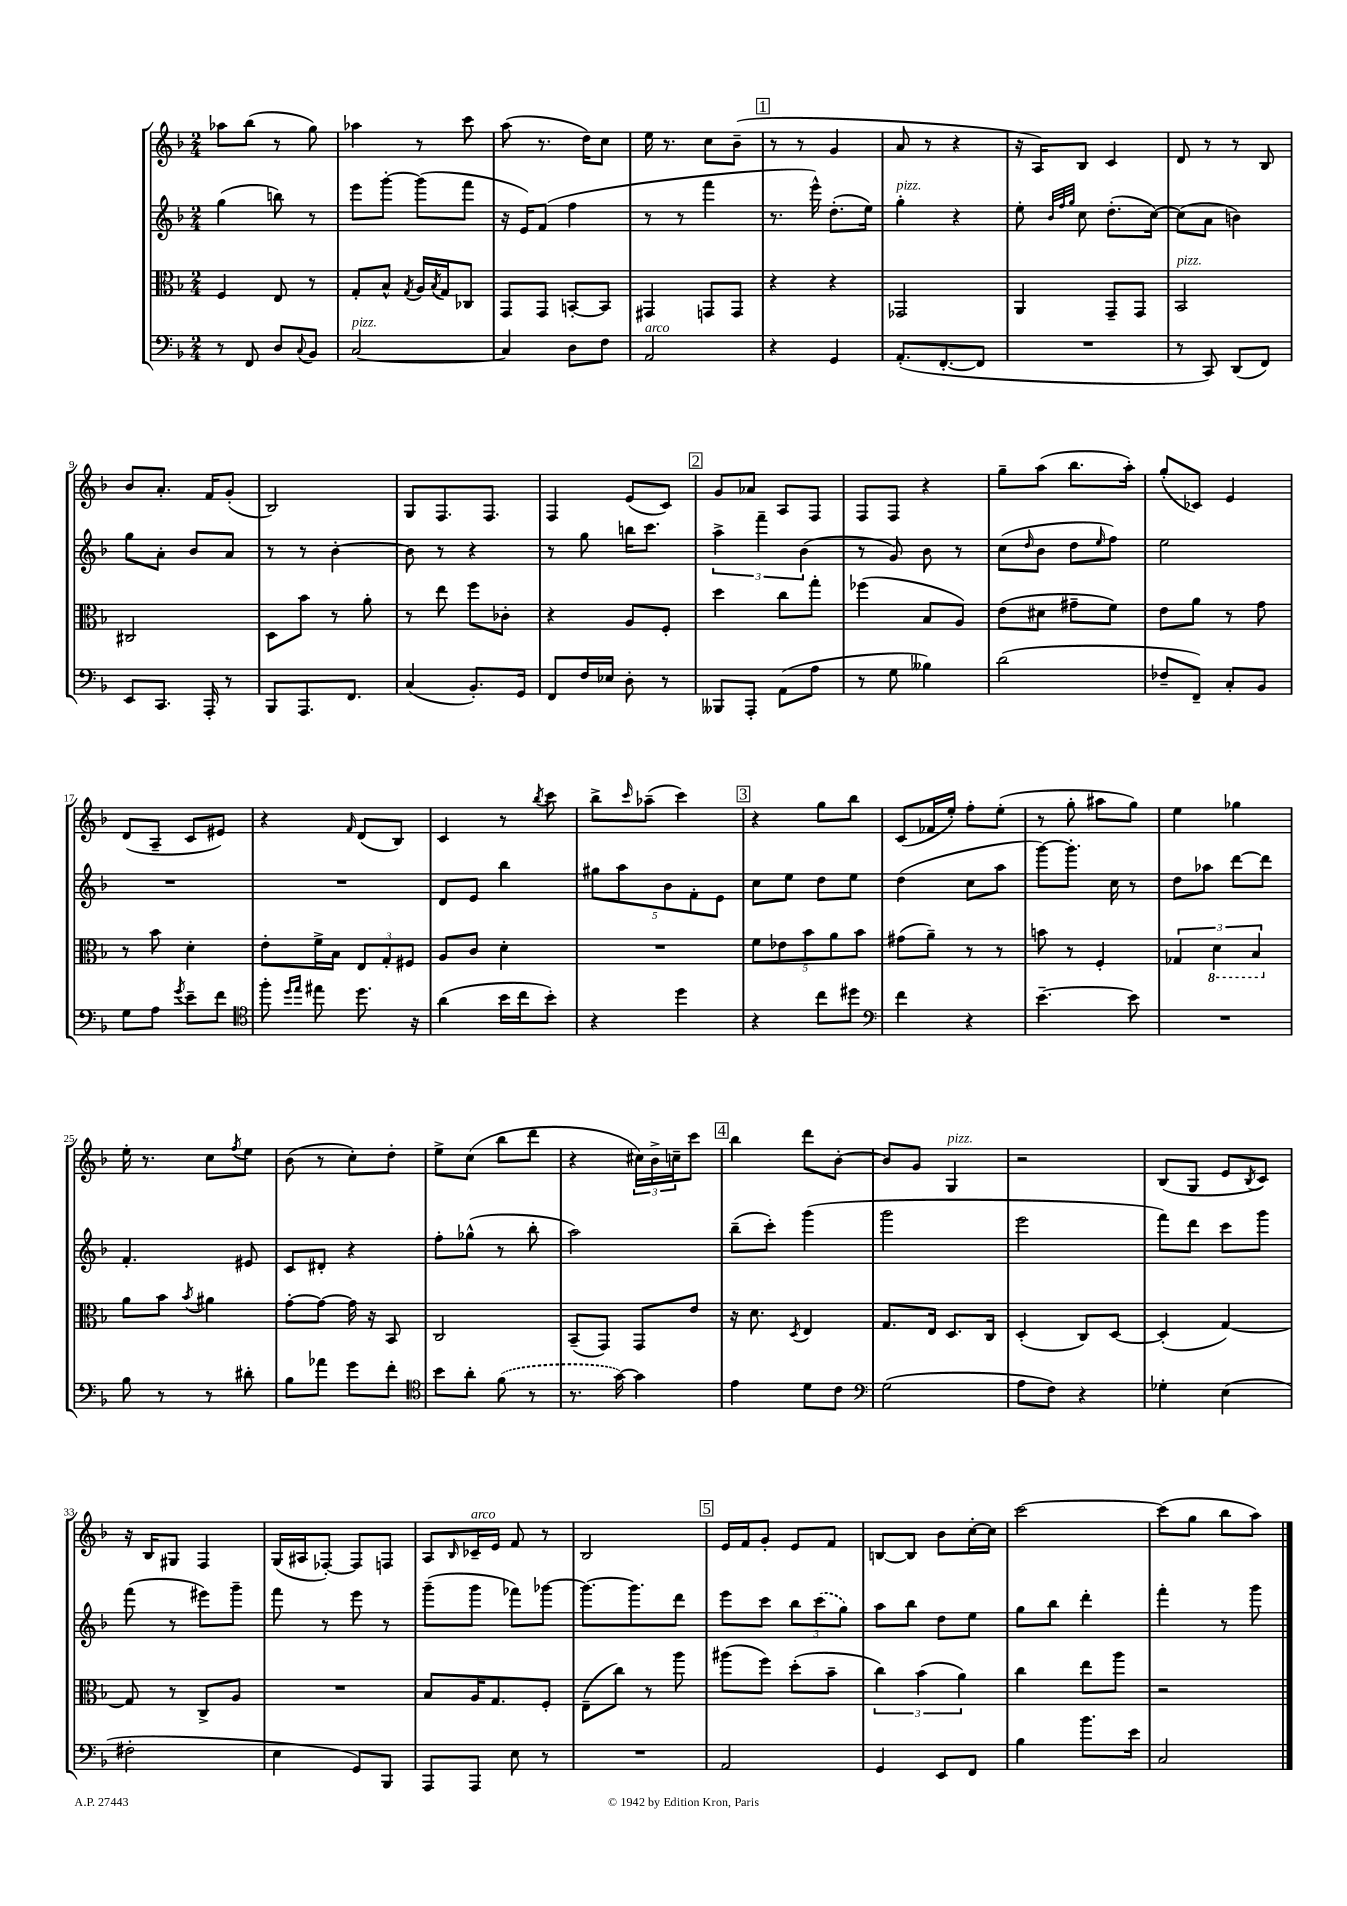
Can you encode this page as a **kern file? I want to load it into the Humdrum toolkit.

**kern	**kern	**kern	**kern
*staff4	*staff3	*staff2	*staff1
*clefF4	*clefC3	*clefG2	*clefG2
*k[b-]	*k[b-]	*k[b-]	*k[b-]
*M2/4	*M2/4	*M2/4	*M2/4
8r	4F/	(4gg\	8aa-\L
8FF/	.	.	(8bb-\J
8D/L	8E/	8bb\)	8r
8qqC/	.	.	.
8BB-/J	8r	8r	8gg\)
=	=	=	=
[2C/	8G'/L	8eee\L	4aa-\
.	8B-^^/J	[8ggg'\J	.
.	8qG/	.	.
.	16A/LL	(8ggg\]L	8r
.	8qB-/	.	.
.	16G/J	.	.
.	8C-/J	8fff\J	8ccc\
=	=	=	=
4C/]	8GG/L	16r	(8aa\
.	.	16e/LK)	.
.	8GG/J	(8f/J	8.r
8D\L	[8BB'/L	4ff\	.
.	.	.	16dd\LK)
8F\J	8BB/]J	.	8cc\J
=	=	=	=
2AA/	4GG#/	8r	16ee\
.	.	.	8.r
.	.	8r	.
.	8GG/L	4fff\	8cc\L
.	8GG/J	.	(8b-~\J
=	=	=	=
4r	4r	8.r	8r
.	.	.	8r
.	.	16eee^^\)	.
4GG/	4r	(8.dd'\L	4g/
.	.	16ee\Jk)	.
=	=	=	=
(8.AA'/L	2GG-/	4gg'\	8a/
.	.	.	8r
[8.FF'/	.	.	.
.	.	4r	4r
8FF/]J	.	.	.
=	=	=	=
2r	4AA/	8ee'\	16r
.	.	.	16A/LK)
.	.	32qqb-/LLL	.
.	.	32qqff/	.
.	.	32qqgg/JJJ	.
.	.	8cc\	8B-/J
.	8GG~/L	(8.dd'\L	4c/
.	8GG/J	.	.
.	.	[16cc\Jk)	.
=	=	=	=
8r	2BB-/	(8cc\]L	8d/
8CC/)	.	8a\J	8r
(8DD/L	.	4b\)	8r
8FF/J)	.	.	8B-/
=	=	=	=
8EE/L	2C#/	8gg\L	8b-/L
8.CC/J	.	8a'\J	8.a'/J
.	.	8b-/L	.
16AAA'/	.	.	16f/LK
8r	.	8a/J	(8g'/J
=	=	=	=
8BBB-/L	8D\L	8r	2B-/)
8.AAA/	8b-\J	8r	.
.	8r	[4b-'\	.
8.FF/J	.	.	.
.	8a'\	.	.
=	=	=	=
(4C/	8r	8b-\]	8G/L
.	8ee\	8r	8.F/
8.BB-'/L)	8ff\L	4r	.
.	.	.	8.F/J
.	8c-'\J	.	.
16GG/Jk	.	.	.
=	=	=	=
8FF/L	4r	8r	4F/
16F/L	.	8gg\	.
16E-/JJ	.	.	.
8D'\	8A/L	16bb\LK	(8e/L
.	.	8.ccc\J	.
8r	8F'/J	.	8c/J)
=	=	=	=
8BBB--/L	4dd\	6aa^\	8g/L
8AAA'/J	.	.	8a-/J
.	.	6fff~\	.
(8AA\L	8cc\L	.	8A/L
.	.	(6b-\	.
8A\J	8gg'\J	.	8F/J
=	=	=	=
8r	(4ff-\	8r	8F/L
8G\	.	8g/)	8F/J
4B--\)	8B-/L	8b-\	4r
.	8A/J)	8r	.
=	=	=	=
(2d\	(8e\L	(8cc\L	8gg~\L
.	.	16qqdd/	.
.	8d#\J	8b-\J	(8aa\J
.	8g#~\L	8dd\L	8.bb-\L
.	.	16qqee/	.
.	8f\J)	8ff\J)	.
.	.	.	16aa'\Jk)
=	=	=	=
8F-~/L	8e\L	2ee\	(8gg'/L
8FF~/J)	8a\J	.	8c-/J)
8C'/L	8r	.	4e/
8BB-/J	8g\	.	.
=	=	=	=
8G\L	8r	2r	(8d/L
8A\J	8b-\	.	8A~/J
8qg/	.	.	.
8e~\L	4d'\	.	8c/L
8f\J	.	.	8e#/J)
=	=	=	=
*clefC4	*	*	*
8ff'\	8e'\L	2r	4r
16qqdd/LL	.	.	.
16qqee/JJ	.	.	.
8ee#\	16f^\L	.	.
.	16B-\JJ	.	.
.	.	.	16qqf/
8.dd\	12E/L	.	(8d/L
.	12G'/	.	.
.	.	.	8B-/J)
.	12F#/J	.	.
16r	.	.	.
=	=	=	=
(4a\	8A/L	8d/L	4c/
.	8c/J	8e/J	.
16b-\LL	4d'\	4bb-\	8r
16cc\J	.	.	.
.	.	.	8qbb-/
8b-'\J)	.	.	8ccc\
=	=	=	=
4r	2r	10gg#\L	8bb-^\L
.	.	10aa\	.
.	.	.	16qqccc/
.	.	.	(8aa-~\J
.	.	10b-\	.
4dd\	.	.	4ccc\)
.	.	10f'\	.
.	.	10e\J	.
=	=	=	=
4r	10f\L	8cc\L	4r
.	10e-\	.	.
.	.	8ee\J	.
.	10b-\	.	.
8cc\L	.	8dd\L	8gg\L
.	10a\	.	.
8dd#\J	.	8ee\J	8bb-\J
.	10b-\J	.	.
=	=	=	=
*clefF4	*	*	*
4f\	(8g#\L	(4dd\	(8c/L
.	8a~\J)	.	16f-/L
.	.	.	16ee'/JJ)
4r	8r	8cc\L	8ff'\L
.	8r	8aa\J	(8ee'\J
=	=	=	=
[4.e~\	8b\	[8ggg\L)	8r
.	8r	8.ggg'\]J	8gg'\
.	4F'/	.	8aa#\L
.	.	16cc\	.
8e\]	.	8r	8gg\J)
=	=	=	=
2r	6G-/	8dd\L	4ee\
.	.	8aa-\J	.
.	6D\	.	.
.	.	[8ddd\L	4gg-\
.	6BB-/	.	.
.	.	8ddd\]J	.
=	=	=	=
8B-\	8a\L	4.f'/	16ee'\
.	.	.	8.r
8r	8b-\J	.	.
.	8qb-/	.	.
8r	4a#\	.	8cc\L
.	.	.	8qff/
8d#'\	.	8e#/	8ee\J
=	=	=	=
8B-\L	[8g'\L	8c/L	(8b-\
8a-\J	8g\_J	8d#'/J	8r
8g\L	16g\]	4r	8cc'\L)
.	16r	.	.
8f'\J	8BB-/	.	8dd'\J
=	=	=	=
*clefC4	*	*	*
8b-\L	2C/	8ff'\L	8ee^\L
8a'\J	.	(8gg-^^\J	(8cc\J
(8f\	.	8r	8bb-\L
8r	.	8bb-'\	8ddd\J
=	=	=	=
8.r	(8BB-~/L	2aa\)	4r
.	8GG/J)	.	.
[16g\)	.	.	.
4g\]	8GG/L	.	24cc#\LL)
.	.	.	24b-^\
.	.	.	24cc~\J
.	8e/J	.	8ccc\J
=	=	=	=
4e\	16r	(8bb-~\L	4bb-\
.	8.d\	.	.
.	.	8ccc'\J)	.
.	8qD/	.	.
8d\L	4E/	(4ggg\	8ddd\L
8c\J	.	.	[8b-'\J
=	=	=	=
*clefF4	*	*	*
(2G\	8.G/L	2ggg\	8b-/]L
.	.	.	8g/J
.	16E/Jk	.	.
.	8.D/L	.	4G/
.	16C/Jk	.	.
=	=	=	=
8A\L	(4D'/	2eee\	2r
8F\J)	.	.	.
4r	8C/L)	.	.
.	[8D/J	.	.
=	=	=	=
4G-'\	(4D'/]	8fff\L)	(8B-/L
.	.	8ddd\J	8G/J
(4E\	[4G/)	8ccc\L	8e/L
.	.	.	8qB-/
.	.	8ggg\J	8c/J)
=	=	=	=
2F#'\	8G/]	(8fff\	16r
.	.	.	16B-/LK
.	8r	8r	8G#/J
.	8C^/L	8eee#\L)	4F/
.	8A/J	8ggg~\J	.
=	=	=	=
4E\	2r	8fff\	(16G/LL
.	.	.	16A#/J
.	.	8r	[8F-'/J)
8GG/L)	.	8eee\	8F-/]L
8BBB-/J	.	8r	8F/J
=	=	=	=
8AAA/L	8B-/L	(8ggg~\L	8A/L
.	.	.	16qqB-/
8AAA/J	16A/K	8ggg\J	16c-~/L
.	8.G/	.	16e/JJ
8E\	.	8fff-\L)	8f/
8r	8F'/J	[8ggg-\J	8r
=	=	=	=
2r	(8E~\L	8.ggg-\_L	2B-/
.	8cc\J)	.	.
.	.	8.ggg-\]	.
.	8r	.	.
.	8aa\	8ddd\J	.
=	=	=	=
2AA/	(8aa#\L	8eee\L	16e/LL
.	.	.	16f/J
.	8ff\J)	8ccc\J	8g'/J
.	(8dd'\L	12bb-\L	8e/L
.	.	(12ccc\	.
.	8b-~\J	.	8f/J
.	.	12gg\J)	.
=	=	=	=
4GG/	6cc\)	8aa\L	[8B/L
.	.	8bb-\J	8B/]J
.	(6b-\	.	.
8EE/L	.	8dd\L	8b-\L
.	6a\)	.	.
8FF/J	.	8ee\J	[16cc'\L
.	.	.	16cc\]JJ
=	=	=	=
4B-\	4cc\	8gg\L	[2ccc\
.	.	8bb-\J	.
8.b-\L	8ee\L	4ddd'\	.
.	8aa\J	.	.
16e\Jk	.	.	.
=	=	=	=
2C/	2r	4fff'\	(8ccc\]L
.	.	.	8gg\J
.	.	8r	8bb-\L
.	.	8ggg\	8aa\J)
==	==	==	==
*-	*-	*-	*-
